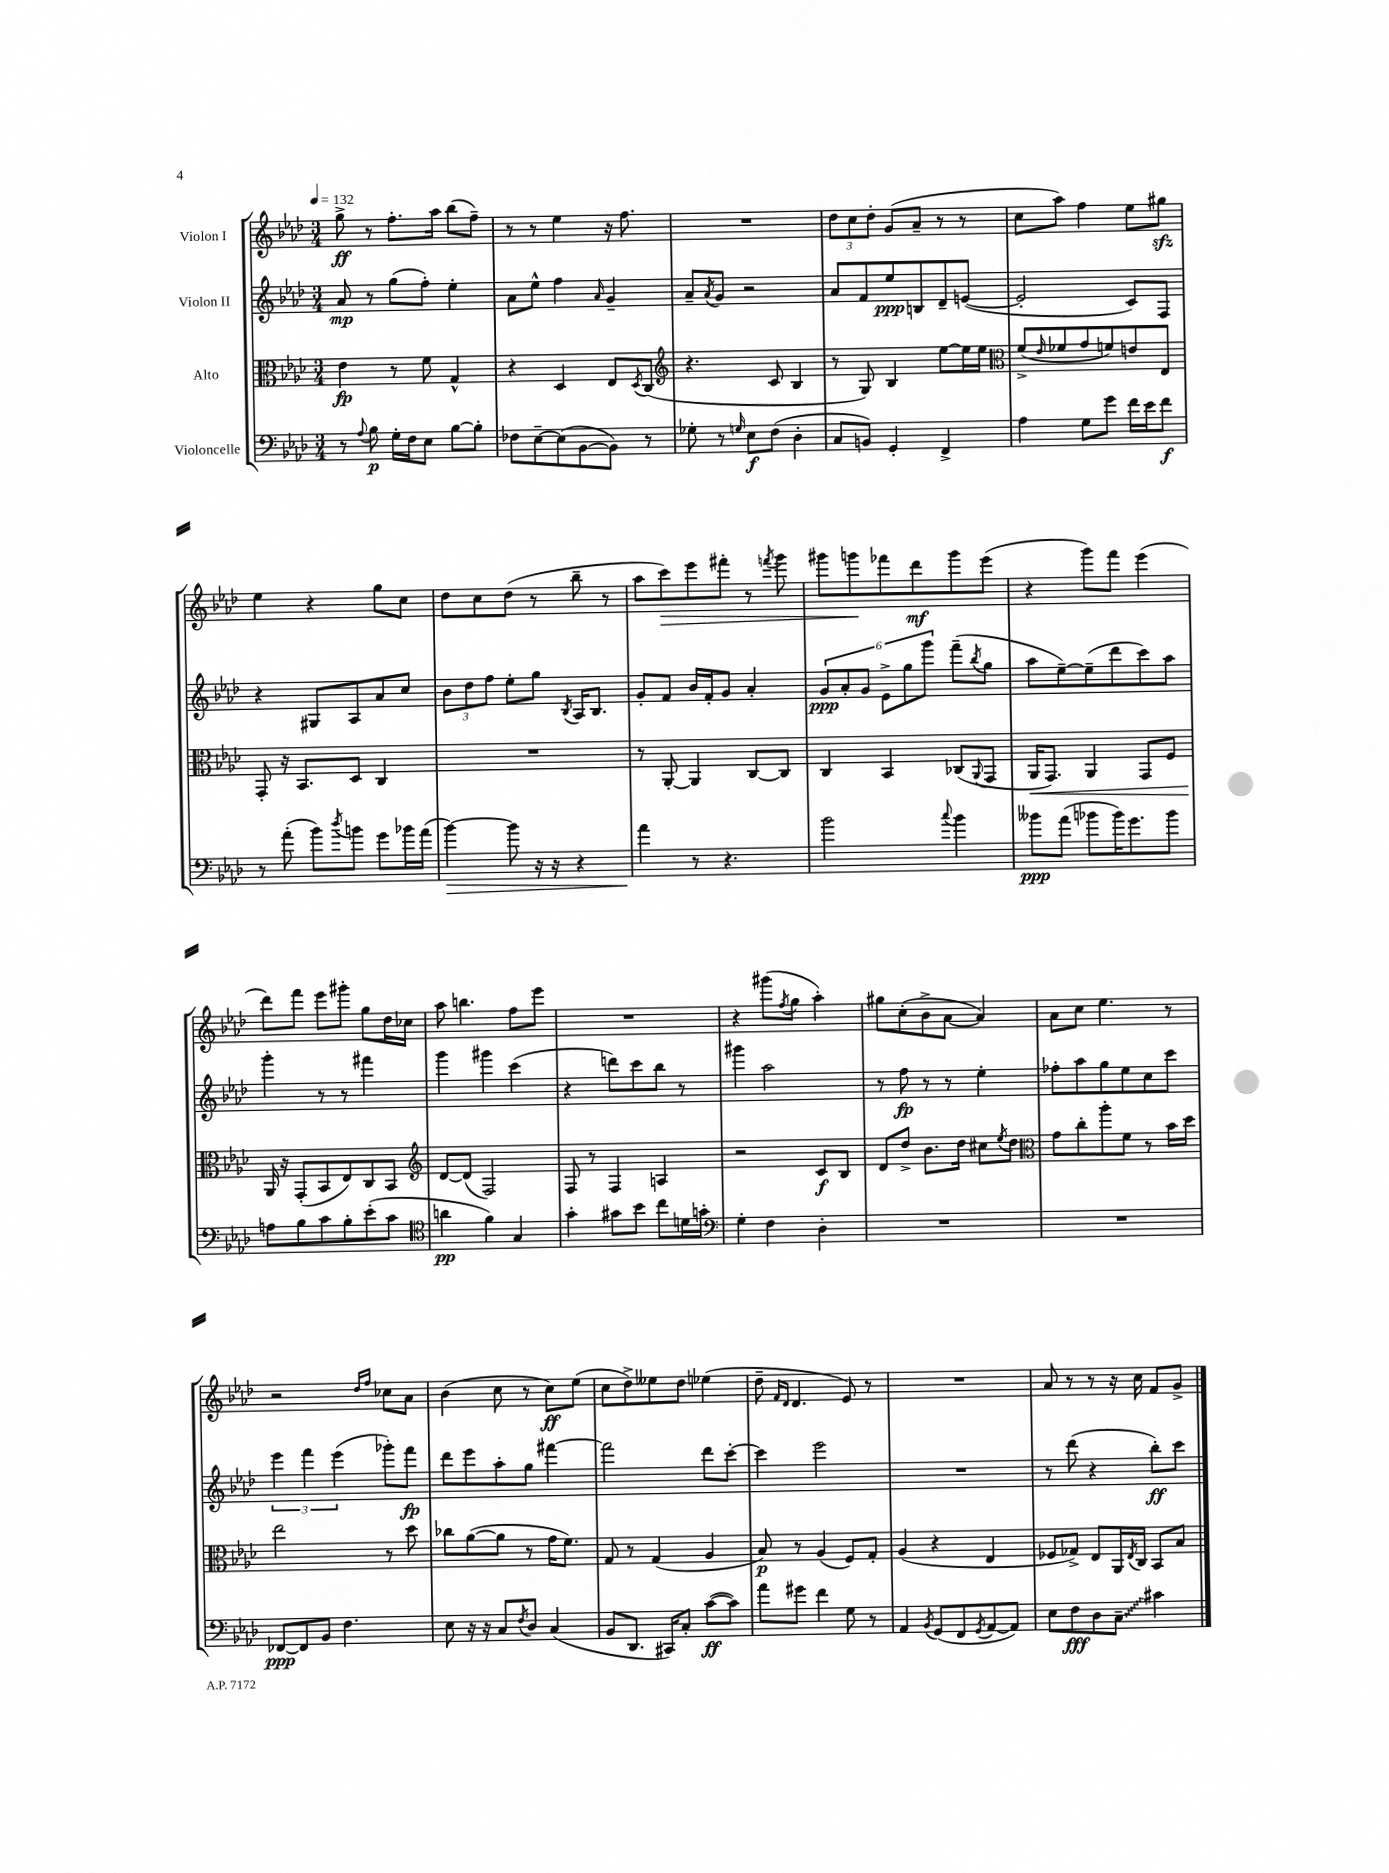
<<
\new StaffGroup <<
\new Staff = "s0" \with { instrumentName = "Violon I" } {
    \clef treble \key aes \major \numericTimeSignature \time 3/4 \tempo 4 = 132
    g''8->\ff r8 f''8.-. aes''16 bes''8( f''8--) |
    r8 r8 ees''4 r16 f''8. |
    R2. |
    \tuplet 3/2 { des''8 c''8 des''8-. } g'8( aes'8-- r8 r8 |
    c''8 aes''8) f''4 ees''8 gis''8\sfz |
    ees''4 r4 g''8 c''8 |
    des''8 c''8 des''8( r8 bes''8-- r8 |
    aes''8 c'''8\>) ees'''8 fis'''8-. r8 \acciaccatura { f'''8 } g'''8 |
    gis'''8 g'''8\! fes'''8 des'''8\mf g'''8 ees'''8( |
    r4 g'''8) f'''8 ees'''4( |
    des'''8) f'''8 ees'''8 gis'''8-. g''8 des''16 ces''16 |
    aes''8 b''4. f''8 ees'''8 |
    R2. |
    r4 gis'''8( \acciaccatura { f''8 } g''8 aes''4-.) |
    gis''8 c''8-.( bes'8-> aes'8~ aes'4) |
    aes'8 c''8 ees''4. r8 |
    r2 \grace { des''16 f''16 } ces''8 aes'8 |
    bes'4( c''8 r8 c''8\ff) ees''8( |
    c''8 des''8->) eeses''8 des''8 ees''4( |
    des''8-- \grace { f'16 des'16 } des'4. ees'8) r8 |
    R2. |
    aes'8 r8 r8 r16 c''16 f'8 g'8-> \bar "|." |
}
\new Staff = "s1" \with { instrumentName = "Violon II" } {
    \clef treble \key aes \major \numericTimeSignature \time 3/4
    aes'8\mp r8 g''8( f''8-.) ees''4-. |
    aes'8 ees''8-^ f''4 \grace { aes'16 } g'4-- |
    aes'8-- \acciaccatura { aes'8 } g'8 r2 |
    aes'8 f'8 ees''8\ppp b8 des'8-- e'8~( |
    e'2-. c'8) f8 |
    r4 gis8 aes8 aes'8 c''8 |
    \tuplet 3/2 { bes'8 des''8 f''8 } ees''8-. g''8 \acciaccatura { bes8 } aes16 bes8. |
    g'8-. f'8 bes'16 f'16-. g'8 aes'4-. |
    \tuplet 6/4 { g'8\ppp aes'8-. g'8 ees'8-> g''8 g'''8 } f'''8--( \acciaccatura { bes''8 } g''8 |
    aes''8 ees''8~--) ees''8--( des'''8 c'''8) aes''8 |
    g'''4-. r8 r8 fis'''4 |
    g'''4 gis'''4 c'''4( |
    r4 d'''8) c'''8 bes''8 r8 |
    gis'''4 aes''2 |
    r8 f''8\fp r8 r8 ees''4-. |
    fes''8-. aes''8 g''8 ees''8 c''8 c'''8 |
    \tuplet 3/2 { ees'''4 f'''4 ees'''4( } ges'''8-.) f'''8\fp |
    des'''8 ees'''8 aes''8-. g''8 fis'''4~ |
    fis'''2 des'''8 c'''8~-. |
    c'''4 ees'''2 |
    R2. |
    r8 des'''8( r4 bes''8-.\ff) c'''8 \bar "|." |
}
\new Staff = "s2" \with { instrumentName = "Alto" } {
    \clef alto \key aes \major \numericTimeSignature \time 3/4
    ees'4\fp r8 f'8 g4-^ |
    r4 des4 ees8 \acciaccatura { des8 } c8( |
    \clef treble r4. c'8 bes4 |
    r8 g8) bes4 ees''8~ ees''16 ees''16 |
    \clef alto f'8->( \grace { ees'16 } fes'8 g'8 f'8) e'8 ees8 |
    g,8-. r16 bes,8. des8 c4 |
    R2. |
    r8 aes,8~-. aes,4 c8~ c8 |
    c4 bes,4 ces8( \appoggiatura { aes,8 } g,8 |
    aes,16\< g,8.) aes,4 g,8 f8 |
    aes,16\! r16 g,8-.( bes,8 ees8) c8 bes,8 |
    \clef treble des'8~ des'8( f2) |
    f8 r8 f4 a4 |
    r2 c'8\f bes8 |
    des'8 des''8-> bes'8. des''16 cis''8 \acciaccatura { ees''8 } des''8 |
    \clef alto g'8 c''8-. aes''8-. f'8 r8 bes'16 des''16 |
    ees''2 r8 des''8 |
    ces''8 aes'8~( aes'8 r8 g'16 f'8.) |
    g8 r8 g4( aes4 |
    bes8\p) r8 aes4( f8) g8-. |
    aes4( r4 ees4 |
    fes8 ges8->) ees8 aes,16 \acciaccatura { ees8 } c16 bes,8 bes8 \bar "|." |
}
\new Staff = "s3" \with { instrumentName = "Violoncelle" } {
    \clef bass \key aes \major \numericTimeSignature \time 3/4
    r8 \appoggiatura { aes8 } bes8\p g16-. f16 ees8 bes8~ bes8-. |
    fes8 ees8~-- ees8( bes,8~ bes,8) r8 |
    ges8-. r8 \grace { g16 } ees8\f f8( des4-. |
    c8 b,8) g,4-. f,4-> |
    aes4 g8 g'8 f'16 ees'16 f'8\f |
    r8 aes'8-.( bes'8) \acciaccatura { des''8 } b'8 g'8 bes'16 aes'16( |
    bes'4~\>) bes'8 r16 r16 r4 |
    aes'4\! r8 r4. |
    bes'2 \appoggiatura { c''8 } bes'4 |
    beses'8\ppp aes'8( bes'8 bes'16) g'8. bes'8 |
    a8 bes8 c'8 bes8-. ees'8-.( c'8 |
    \clef tenor a'4\pp f'4) g4 |
    g'4-. gis'8 bes'8 c''8 d'16 g'16-. |
    \clef bass g4-. f4 des4-. |
    R2. |
    R2. |
    fes,8~\ppp fes,8 bes,8 f4. |
    ees8 r16 r16 c8 \acciaccatura { f8 } des8 c4( |
    bes,8 des,8. cis,16) c8-. c'8~\ff( c'8) |
    aes'8 gis'8 f'4 g8 r8 |
    aes,4 \acciaccatura { bes,8 } g,8( f,8 \acciaccatura { g,8 } aes,8~ aes,8) |
    ees8 f8\fff des8 \once \override Glissando.style = #'zigzag c8--\glissando cis'4 \bar "|." |
}
>>
>>
\layout { \context { \Score \remove "Bar_number_engraver" } }
